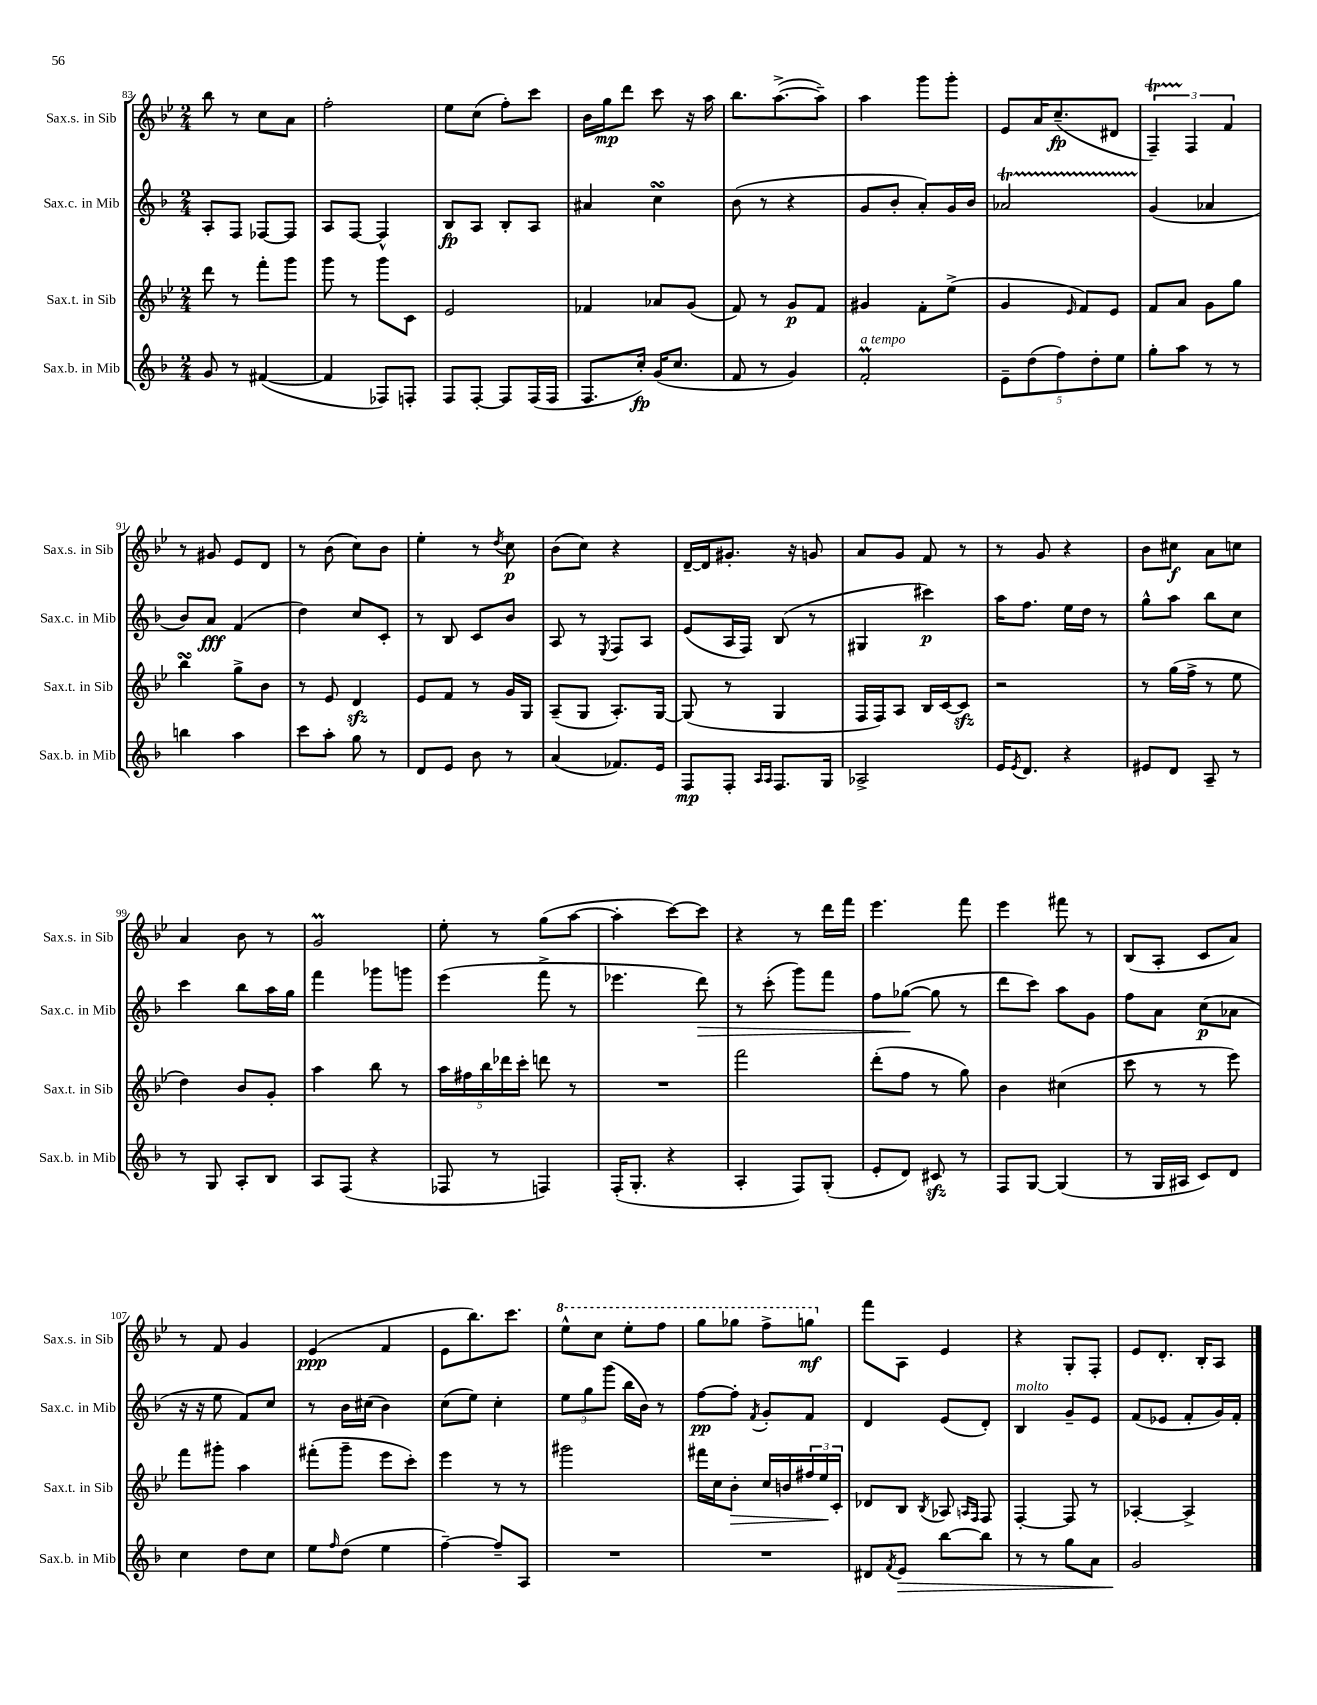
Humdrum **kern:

**kern	**dynam	**kern	**dynam	**kern	**dynam	**kern	**dynam
*part4	*part4	*part3	*part3	*part2	*part2	*part1	*part1
*staff4	*staff4	*staff3	*staff3	*staff2	*staff2	*staff1	*staff1
*I"Sax.b. in Mib	*	*I"Sax.t. in Sib	*	*I"Sax.c. in Mib	*	*I"Sax.s. in Sib	*
*I'Sax.b. in Mib	*	*I'Sax.t. in Sib	*	*I'Sax.c. in Mib	*	*I'Sax.s. in Sib	*
*clefG2	*	*clefG2	*	*clefG2	*	*clefG2	*
*k[b-]	*	*k[b-e-]	*	*k[b-]	*	*k[b-e-]	*
*M2/4	*	*M2/4	*	*M2/4	*	*M2/4	*
=83	=83	=83	=83	=83	=83	=83	=83
8g/	.	8ddd\	.	8A'/L	.	8bb-\	.
8r	.	8r	.	8F/J	.	8r	.
([4f#X/	.	8fff'\L	.	[8F-X/L	.	8cc\L	.
.	.	8ggg\J	.	8F-/J]	.	8a\J	.
=84	=84	=84	=84	=84	=84	=84	=84
4f#/]	.	8ggg\	.	8A/L	.	2ff'\	.
.	.	8r	.	[8F/J	.	.	.
8F-X/L)	.	8ggg\L	.	4F^^/]	.	.	.
8Fn'/J	.	8c\J	.	.	.	.	.
=85	=85	=85	=85	=85	=85	=85	=85
8F/L	.	2e-/	.	8B-/L	fp	8ee-\L	.
[8F'/J	.	.	.	8A/J	.	(8cc\J	.
8F/L]	.	.	.	8B-'/L	.	8ff'\L)	.
(16F/L	.	.	.	8A/J	.	8ccc\J	.
16F/JJ	.	.	.	.	.	.	.
=86	=86	=86	=86	=86	=86	=86	=86
8.F/L	.	4f-X/	.	4a#X/	.	16b-\LL	.
.	.	.	.	.	.	16gg\J	mp
.	.	.	.	.	.	8ddd\J	.
16cc'/Jk)	fp	.	.	.	.	.	.
(16g/KL	.	8a-X/L	.	4ccsSSS\	.	8ccc\	.
8.cc/J	.	.	.	.	.	.	.
.	.	(8g/J	.	.	.	16r	.
.	.	.	.	.	.	16aa\	.
=87	=87	=87	=87	=87	=87	=87	=87
8f/	.	8f/)	.	(8b-\	.	8.bb-\L	.
8r	.	8r	.	8r	.	.	.
.	.	.	.	.	.	([8.aa^\	.
4g/)	.	8g/L	p	4r	.	.	.
.	.	8f/J	.	.	.	8aa~\J])	.
=88	=88	=88	=88	=88	=88	=88	=88
!LO:TX:a:i:t=a tempo	!	!	!	!	!	!	!
2fM'/	.	4g#X/	.	8g/L	.	4aa\	.
.	.	.	.	8b-'/J	.	.	.
.	.	8f'\L	.	8a'/L)	.	8ggg\L	.
.	.	(8ee-^\J	.	16g/L	.	8ggg'\J	.
.	.	.	.	16b-/JJ	.	.	.
=89	=89	=89	=89	=89	=89	=89	=89
10e~\L	.	4g/	.	2a-XT/	.	8e-/L	.
(10dd\	.	.	.	.	.	.	.
.	.	.	.	.	.	16a/K	.
.	.	.	.	.	.	(8.cc~/	fp
10ff\)	.	.	.	.	.	.	.
.	.	16qqe-/	.	.	.	.	.
.	.	8f/L)	.	.	.	.	.
10dd'\	.	.	.	.	.	.	.
.	.	8e-/J	.	.	.	8d#X/J	.
10ee\J	.	.	.	.	.	.	.
=90	=90	=90	=90	=90	=90	=90	=90
8gg'\L	.	8f/L	.	(4g/	.	6FT~/)	.
8aa\J	.	8a/J	.	.	.	.	.
.	.	.	.	.	.	6F/	.
8r	.	8g\L	.	4a-X/	.	.	.
.	.	.	.	.	.	6f/	.
8r	.	8gg\J	.	.	.	.	.
!!LO:LB:g=z
=91	=91	=91	=91	=91	=91	=91	=91
4bbn\	.	4bb-sSSs\	.	8b-/L)	.	8r	.
.	.	.	.	8a/J	fff	8g#X/	.
4aa\	.	8gg^\L	.	(4f/	.	8e-/L	.
.	.	8b-\J	.	.	.	8d/J	.
=92	=92	=92	=92	=92	=92	=92	=92
8ccc\L	.	8r	.	4dd\)	.	8r	.
8aa'\J	.	8e-/	.	.	.	(8b-\	.
8gg\	.	4dzz/	.	8cc/L	.	8cc\L)	.
8r	.	.	.	8c'/J	.	8b-\J	.
=93	=93	=93	=93	=93	=93	=93	=93
8d/L	.	8e-/L	.	8r	.	4ee-'\	.
8e/J	.	8f/J	.	8B-/	.	.	.
8b-\	.	8r	.	8c/L	.	8r	.
.	.	.	.	.	.	8qdd/	.
8r	.	16g/LL	.	8b-/J	.	8cc\	p
.	.	16G/JJ	.	.	.	.	.
=94	=94	=94	=94	=94	=94	=94	=94
(4a/	.	(8A~/L	.	8A/	.	(8b-\L	.
.	.	8G/J	.	8r	.	8cc\J)	.
.	.	.	.	8qE/	.	.	.
8.f-X/L)	.	8.A'/L)	.	8F/L	.	4r	.
.	.	.	.	8A/J	.	.	.
16e/Jk	.	[16G/Jk	.	.	.	.	.
=95	=95	=95	=95	=95	=95	=95	=95
8F/L	mp	(8G/]	.	(8e/L	.	[16d~/LL	.
.	.	.	.	.	.	16d/J]	.
8F'/J	.	8r	.	16A/L	.	8.g#X'/J	.
.	.	.	.	16F/JJ)	.	.	.
16qqA/LL	.	.	.	.	.	.	.
16qqA/JJ	.	.	.	.	.	.	.
8.F/L	.	4G/	.	(8B-/	.	.	.
.	.	.	.	.	.	16r	.
.	.	.	.	8r	.	8gn/	.
16G/Jk	.	.	.	.	.	.	.
=96	=96	=96	=96	=96	=96	=96	=96
2A-X^/	.	16F/LL	.	4G#X/	.	8a/L	.
.	.	16F/J)	.	.	.	.	.
.	.	8A/J	.	.	.	8g/J	.
.	.	16B-/LL	.	4ccc#X\)	p	8f/	.
.	.	[16c/J	.	.	.	.	.
.	.	8czz/J]	.	.	.	8r	.
=97	=97	=97	=97	=97	=97	=97	=97
16e/KL	.	2r	.	16aa\KL	.	8r	.
8qe/	.	.	.	.	.	.	.
8.d/J	.	.	.	8.ff\J	.	.	.
.	.	.	.	.	.	8g/	.
4r	.	.	.	16ee\LL	.	4r	.
.	.	.	.	16dd\JJ	.	.	.
.	.	.	.	8r	.	.	.
=98	=98	=98	=98	=98	=98	=98	=98
8e#X/L	.	8r	.	8gg^^\L	.	8b-\L	.
8d/J	.	(16gg\LL	.	8aa\J	.	8cc#X\J	f
.	.	16ff^\JJ	.	.	.	.	.
8A~/	.	8r	.	8bb-\L	.	8a\L	.
8r	.	8ee-\	.	8cc\J	.	8ccn\J	.
!!LO:LB:g=z
=99	=99	=99	=99	=99	=99	=99	=99
8r	.	4dd\)	.	4ccc\	.	4a/	.
8G/	.	.	.	.	.	.	.
8A'/L	.	8b-/L	.	8bb-\L	.	8b-\	.
8B-/J	.	8g'/J	.	16aa\L	.	8r	.
.	.	.	.	16gg\JJ	.	.	.
=100	=100	=100	=100	=100	=100	=100	=100
8A/L	.	4aa\	.	4fff\	.	2gM/	.
(8F/J	.	.	.	.	.	.	.
4r	.	8bb-\	.	8ggg-X\L	.	.	.
.	.	8r	.	8gggn\J	.	.	.
=101	=101	=101	=101	=101	=101	=101	=101
8F-X/	.	20aa\LL	.	(4eee\	.	8ee-'\	.
.	.	20ff#X\	.	.	.	.	.
.	.	20bb-\	.	.	.	.	.
8r	.	.	.	.	.	8r	.
.	.	20ddd-X\	.	.	.	.	.
.	.	20ccc'\JJ	.	.	.	.	.
4Fn/)	.	8dddn\	.	8fff^\	.	(8gg\L	.
.	.	8r	.	8r	.	[8aa\J	.
=102	=102	=102	=102	=102	=102	=102	=102
(16F'/KL	.	2r	.	4.eee-X\	.	4aa'\]	.
8.G'/J	.	.	.	.	.	.	.
4r	.	.	.	.	.	[8ccc\L)	.
!	!	!	!	!	!LO:HP:b	!	!
.	.	.	.	8ddd\)	>	8ccc\J]	.
=103	=103	=103	=103	=103	=103	=103	=103
4A'/	.	2fff\	.	8r	.	4r	.
.	.	.	.	(8ccc'\	.	.	.
8F/L)	.	.	.	8ggg\L)	.	8r	.
(8G'/J	.	.	.	8fff\J	.	16ddd\LL	.
.	.	.	.	.	.	16fff\JJ	.
=104	=104	=104	=104	=104	=104	=104	=104
8e'/L	.	(8ddd'\L	.	8ff\L	.	4.eee-\	.
8d/J)	.	8ff\J	.	([8gg-X\J	.	.	.
8c#Xzz/	.	8r	.	8gg-\]	]	.	.
8r	.	8gg\)	.	8r	.	8fff\	.
=105	=105	=105	=105	=105	=105	=105	=105
8F/L	.	4b-\	.	8ddd\L	.	4eee-\	.
[8G/J	.	.	.	8ccc\J)	.	.	.
(4G/]	.	(4cc#X\	.	8aa\L	.	8fff#X\	.
.	.	.	.	8g\J	.	8r	.
=106	=106	=106	=106	=106	=106	=106	=106
8r	.	8ccc\	.	8ff\L	.	(8B-/L	.
16G/LL	.	8r	.	8a\J	.	8A'/J	.
16A#X/JJ	.	.	.	.	.	.	.
8c/L)	.	8r	.	(8cc\L	p	8c/L	.
8d/J	.	8eee-\)	.	8a-X\J	.	8a/J)	.
!!LO:LB:g=z
=107	=107	=107	=107	=107	=107	=107	=107
4cc\	.	8fff\L	.	16r	.	8r	.
.	.	.	.	16r	.	.	.
.	.	8ggg#X'\J	.	8ee\	.	8f/	.
8dd\L	.	4aa\	.	8f/L)	.	4g/	.
8cc\J	.	.	.	8cc/J	.	.	.
=108	=108	=108	=108	=108	=108	=108	=108
8ee\L	.	(8fff#X'\L	.	8r	.	(4e-/	ppp
16qqff/	.	.	.	.	.	.	.
(8dd\J	.	8ggg~\J	.	16b-\LL	.	.	.
.	.	.	.	(16cc#X\JJ	.	.	.
4ee\	.	8eee-\L	.	4b-\)	.	4f/	.
.	.	8ccc'\J)	.	.	.	.	.
=109	=109	=109	=109	=109	=109	=109	=109
[4ff~\)	.	4eee-\	.	(8cc\L	.	8e-\L	.
.	.	.	.	8ee\J)	.	8.bb-\)	.
8ff~/L]	.	8r	.	4cc'\	.	.	.
.	.	.	.	.	.	8.ccc\J	.
8A/J	.	8r	.	.	.	.	.
=110	=110	=110	=110	=110	=110	=110	=110
*	*	*	*	*	*	*8va	*
2r	.	2ggg#X\	.	12ee\L	.	8eee-^^\L	.
.	.	.	.	12gg\	.	.	.
.	.	.	.	.	.	8ccc\J	.
.	.	.	.	(12ggg\J	.	.	.
.	.	.	.	16bb-\LL	.	8eee-'\L	.
.	.	.	.	16b-\JJ)	.	.	.
.	.	.	.	8r	.	8fff\J	.
=111	=111	=111	=111	=111	=111	=111	=111
2r	.	16fff#X\LL	.	[8ff\L	pp	8ggg\L	.
.	.	16cc\J	.	.	.	.	.
!	!	!	!LO:HP:b	!	!	!	!
.	.	8b-'\J	>	8ff'\J]	.	8ggg-X\J	.
.	.	.	.	8qf/	.	.	.
.	.	16cc/LL	.	8g'/L	.	8fff^\L	.
.	.	16bn/	.	.	.	.	.
.	.	24ff#X/	.	8f/J	.	8gggn\J	mf
.	.	24ee-/	.	.	.	.	.
.	.	24c'/JJ	]	.	.	.	.
=112	=112	=112	=112	=112	=112	=112	=112
*	*	*	*	*	*	*X8va	*
8d#X/L	.	8d-X/L	.	4d/	.	8fff\L	.
8qf/	.	.	.	.	.	.	.
!	!LO:HP:b	!	!	!	!	!	!
8e/J	>	8B-/J	.	.	.	8A\J	.
.	.	8qB-/	.	.	.	.	.
[8bb-\L	.	8A-X/	.	(8e/L	.	4e-/	.
.	.	16qqAn/LL	.	.	.	.	.
.	.	16qqF/JJ	.	.	.	.	.
8bb-\J]	.	8F/	.	8d'/J)	.	.	.
=113	=113	=113	=113	=113	=113	=113	=113
!	!	!	!	!LO:TX:a:i:t=molto	!	!	!
8r	.	[4F'/	.	4B-/	.	4r	.
8r	.	.	.	.	.	.	.
8gg\L	.	8F/]	.	8g~/L	.	8G'/L	.
8a\J	.	8r	.	8e/J	.	8F'/J	.
=114	=114	=114	=114	=114	=114	=114	=114
2g/	.	[4A-X'/	.	(8f/L	.	8e-/L	.
.	.	.	.	8e-X/J	.	8.d'/J	.
.	.	4A-^/]	.	8f'/L	.	.	.
.	.	.	.	.	.	16B-'/KL	.
.	.	.	.	16g/L)	.	8A/J	.
.	.	.	.	16f'/JJ	.	.	.
.	]	.	.	.	.	.	.
==	==	==	==	==	==	==	==
*-	*-	*-	*-	*-	*-	*-	*-
